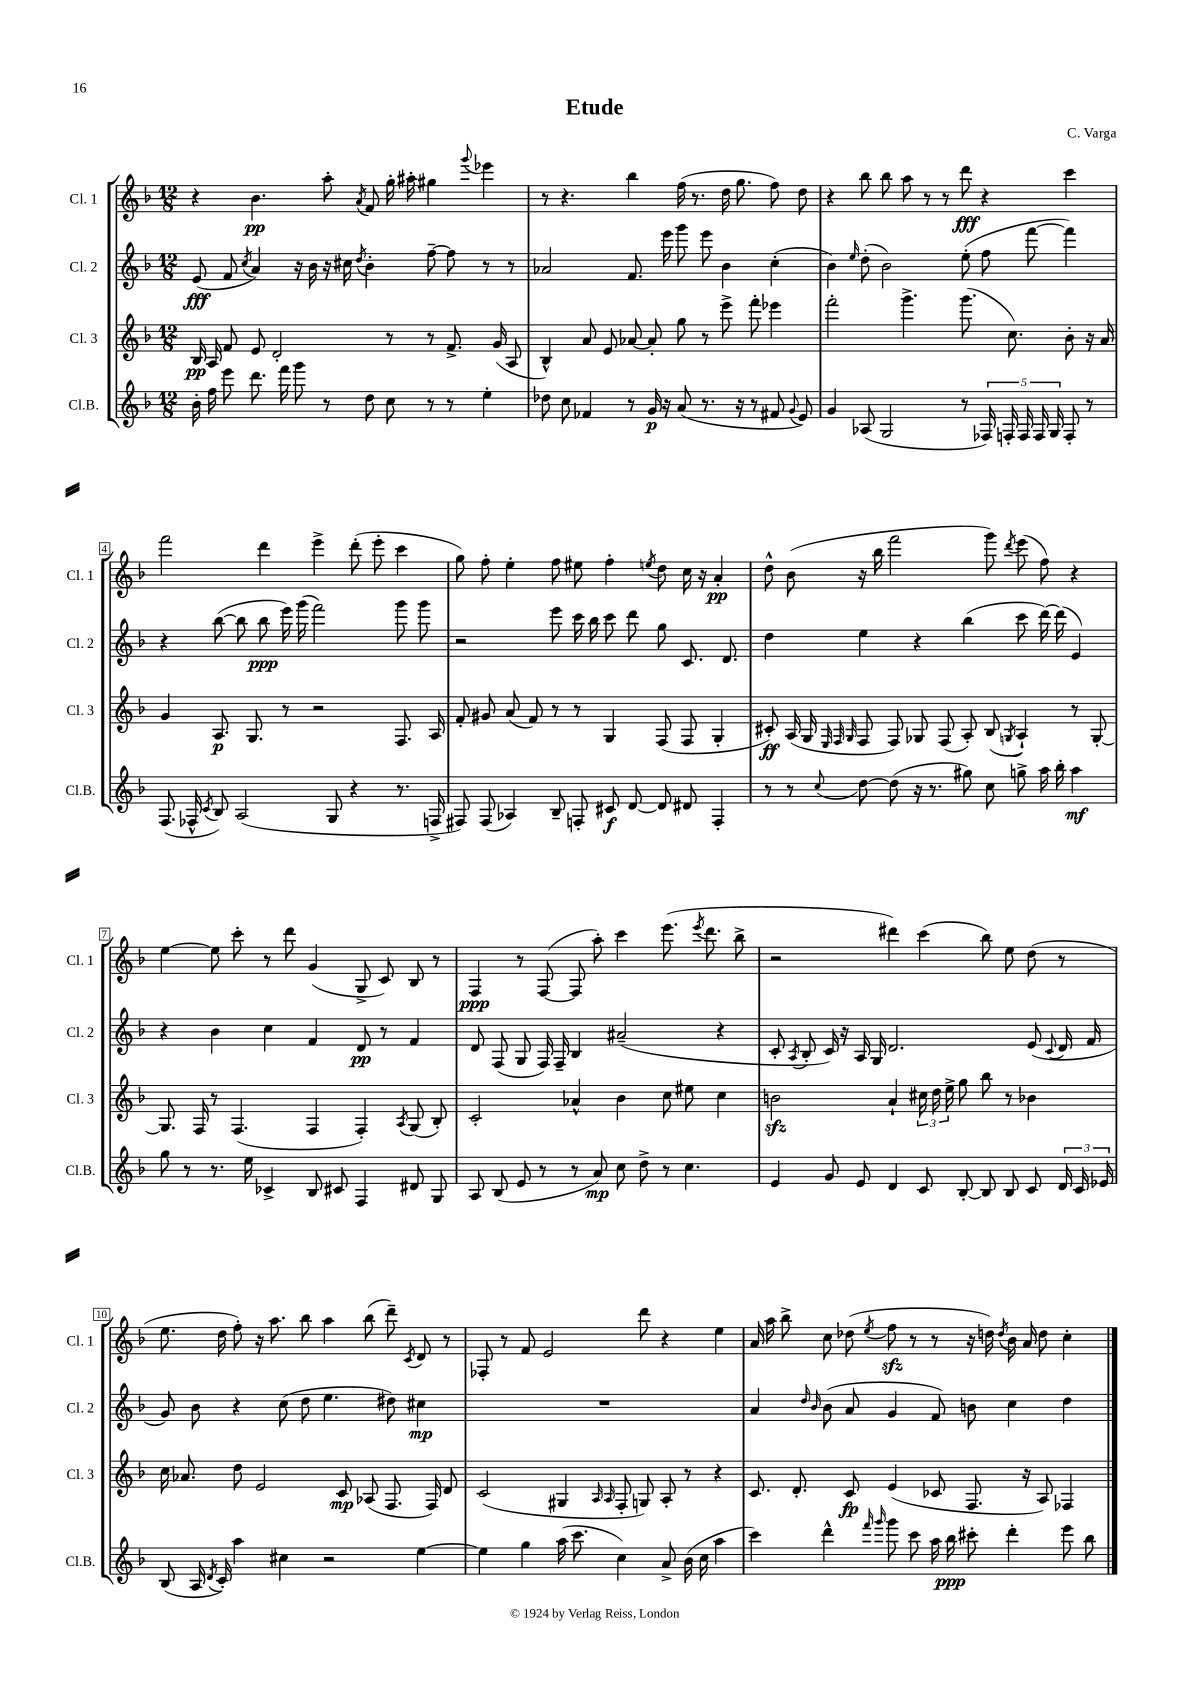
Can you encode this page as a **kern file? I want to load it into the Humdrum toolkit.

**kern	**kern	**kern	**kern
*staff4	*staff3	*staff2	*staff1
*clefG2	*clefG2	*clefG2	*clefG2
*k[b-]	*k[b-]	*k[b-]	*k[b-]
*M12/8	*M12/8	*M12/8	*M12/8
16b-'	16B-	(8e	4r
16ff	16A	.	.
8eee	8f	8f	.
.	.	8qcc	.
8.ddd	8e	4a)	4.b-
.	2d'	.	.
16fff	.	.	.
8ggg	.	16r	.
.	.	16b-	.
8r	.	16r	8aa'
.	.	16cc#	.
.	.	8qdd	8qa
8dd	.	4b-'	8f
8cc	8r	.	16gg'
.	.	.	16aa#'
8r	8r	[8ff~	4gg#
8r	8.f^	8ff]	.
.	.	.	8qqggg
4ee'	.	8r	4eee-
.	(16g	.	.
.	8A	8r	.
=	=	=	=
8dd-	4B-^^)	2a-	8r
8cc	.	.	4.r
4f-	8a	.	.
.	8e	.	.
8r	[8a-	8.f	4bb-
16g	8a-']	.	.
16r	.	16eee	.
(8a	8gg	8ggg	(16ff
.	.	.	8.r
8.r	8r	8eee	.
.	8eee^	4b-	16dd
16r	.	.	8.gg
8r	8fff'	.	.
8f#	4eee-	(4cc'	8ff)
8qqg	.	.	.
8e)	.	.	8dd
=	=	=	=
4g	2fff'	4b-)	4r
.	.	16qqee	.
(8A-	.	(8dd'	8bb-
2G	.	2b-)	8bb-
.	4.ggg^	.	8aa
.	.	.	8r
.	.	.	8r
8r	(8.ggg	(8ee'	8ddd
20F-)	.	8ff	4r
20F'	.	.	.
.	8.cc)	.	.
20F	.	.	.
.	.	[8fff	.
20F	.	.	.
20G	.	.	.
8F'	8b-'	4fff])	4ccc
8r	16r	.	.
.	16a	.	.
=	=	=	=
(8.F	4g	4r	2fff
16F-^^	.	.	.
8qc	.	.	.
8B-)	8.A	([8bb-	.
(2A	.	8bb-]	.
.	8.G	.	.
.	.	8bb-	4ddd
.	8r	16eee)	.
.	.	(16ggg	.
.	2r	2fff)	4eee^
8G	.	.	.
4r	.	.	(8ddd'
.	.	.	8eee'
8.r	8.F	8ggg	4ccc
.	.	8ggg	.
16F^	16A	.	.
=	=	=	=
8F#)	8f'	2r	8gg)
(8F#	8g#	.	8ff'
4A-)	(8a	.	4ee'
.	8f)	.	.
8B-~	8r	8eee	8ff
8F'	8r	16ccc	8ee#
.	.	16bb-	.
8c#	4G	8ccc	4ff'
[8d	.	8ddd	.
.	.	.	8qee
8d]	(8F	8gg	8dd
8d#	8F	8.c	16cc
.	.	.	16r
4F'	4G'	.	4a'
.	.	8.d	.
=	=	=	=
8r	8c#')	4dd	8dd^^
8r	(16A	.	(8b-
.	16G	.	.
.	32qqE	.	.
.	32qqF	.	.
8qqcc	32qqG	.	.
[8dd	8F	4ee	16r
.	.	.	16bb-
(8dd]	8F)	.	2fff
16r	8G-	4r	.
8.r	.	.	.
.	(8F	.	.
8gg#)	8A')	(4bb-	.
8cc	(8B-	.	8ggg)
.	8qG	.	8qddd
8gg^	4A`)	8ccc	(8eee
16aa	.	[16ddd)	8ff)
16bb-'	.	(16ddd]	.
4aa	8r	4e)	4r
.	[8G'	.	.
=	=	=	=
8gg	8.G]	4r	[4ee
8r	.	.	.
.	16F	.	.
8.r	8r	4b-	8ee]
.	(4.F	.	8ccc'
16ee	.	.	.
4c-^	.	4cc	8r
.	.	.	8ddd
8B-	4F	4f	(4g
8c#	.	.	.
4F	4F')	8d	8G^
.	.	8r	8c)
.	8qA	.	.
8d#	(8G	4f	8B-
8G	8B-')	.	8r
=	=	=	=
8A	2c'	8d	4F
(8B-	.	(8F	.
8e	.	8G	8r
8r	.	16F)	([8F
.	.	16F~	.
8r	4a-^^	4B-	8F]
8a)	.	.	8aa')
8cc	4b-	(2a#~	4ccc
8dd^	.	.	.
8r	8cc	.	(8.eee
4.cc	8ee#	.	.
.	.	.	8qeee
.	.	.	8.ddd
.	4cc	4r	.
.	.	.	8bb-^
=	=	=	=
4e	2b	8c'	2r
.	.	8qA	.
.	.	8B-'	.
8g	.	16c)	.
.	.	16r	.
8e	.	16A	.
.	.	16G	.
4d	4a`	2.d	4ddd#)
8c	24cc#	.	(4ccc
.	24dd	.	.
.	24ee^	.	.
[8B-'	8gg	.	.
8B-]	8bb-	.	8bb-)
8B-	8r	.	8ee
8c	4b-	(8e	(8dd
.	.	8qqc	.
24d	.	16d	8r
24c	.	.	.
.	.	16f	.
24e-	.	.	.
=	=	=	=
(8B-	16cc	8g)	8.ee
.	8.a-	.	.
16A	.	8b-	.
8qd	.	.	.
16c')	.	.	16dd
4aa	8dd	4r	8ff')
.	2e	.	16r
.	.	.	8.aa
4cc#	.	(8cc	.
.	.	8dd	8bb-
2r	.	4.ee	4aa
.	8c	.	.
.	(8A-	.	(8bb-
.	8.F	8dd#)	8ddd~)
.	.	.	8qc
[4ee	.	4cc#	8d
.	16F)	.	.
.	8d	.	8r
=	=	=	=
4ee]	(2c	1.r	8F-'
.	.	.	8r
4gg	.	.	8f
.	.	.	2e
(16aa	4G#	.	.
8.ccc	.	.	.
.	16qqA	.	.
.	16qqA	.	.
4cc)	8F'	.	.
.	8G)	.	8ddd
8a^	8A'	.	4r
(16b-	8r	.	.
16cc	.	.	.
4aa	4r	.	4ee
=	=	=	=
4ccc)	8.c	4a	16a
.	.	.	16aa
.	.	.	8bb-^
.	8.d'	.	.
.	.	16qqdd	.
.	.	16qqb-	.
4ddd^^	.	(8b-	8cc
.	8c	8a	(8dd-
16qqfff	.	.	.
16qqggg	.	.	8qee
8ggg	(4e	4g	8ff
8ccc	.	.	8r
16aa	8c-	8f)	8r
16bb-	.	.	.
8ccc#'	8.F	8b	16r
.	.	.	16dd)
.	.	.	8qdd
4ddd'	.	4cc	16b-
.	16r	.	16a
.	8A)	.	8dd
8eee	4F-	4dd	4cc'
8bb-	.	.	.
==	==	==	==
*-	*-	*-	*-
